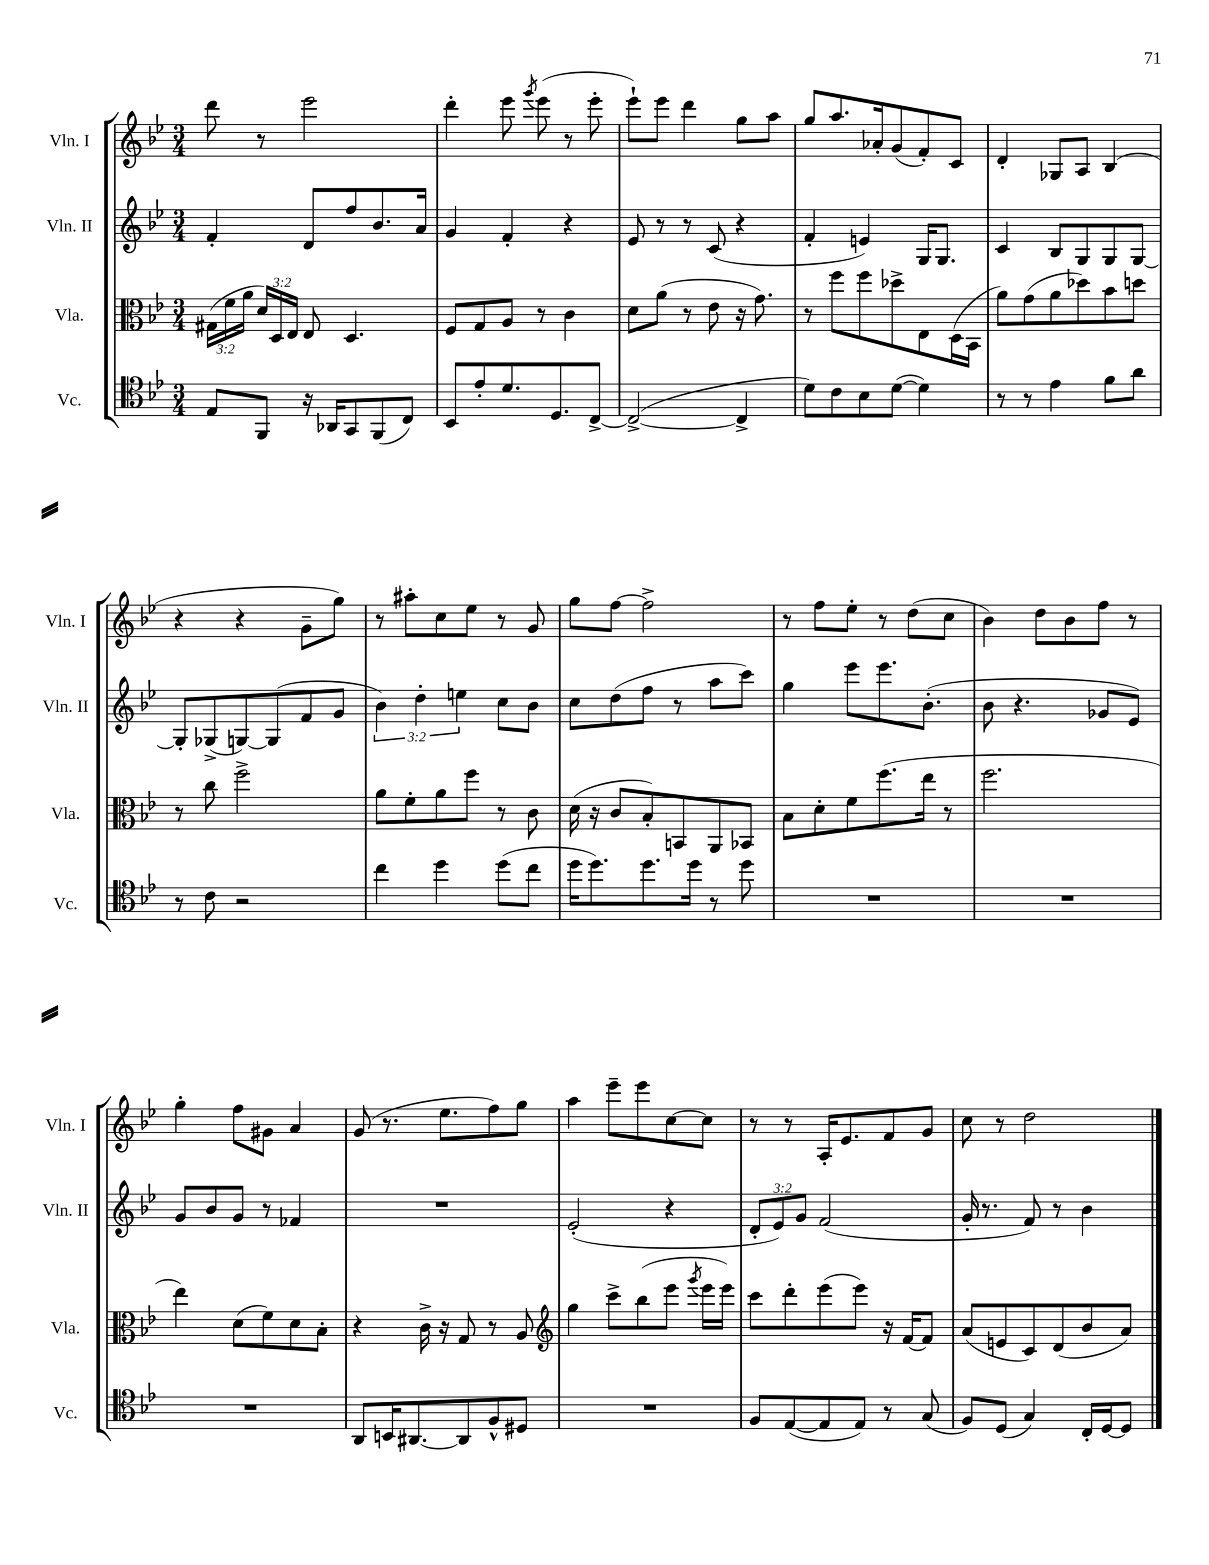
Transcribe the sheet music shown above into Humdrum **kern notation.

**kern	**kern	**kern	**kern
*staff4	*staff3	*staff2	*staff1
*clefC4	*clefC3	*clefG2	*clefG2
*k[b-e-]	*k[b-e-]	*k[b-e-]	*k[b-e-]
*M3/4	*M3/4	*M3/4	*M3/4
8E-	(24G#	4f'	8ddd
.	24f	.	.
.	24a	.	.
8FF	24d)	.	8r
.	24D	.	.
.	24E-	.	.
16r	8E-	8d	2eee-
16AA-	.	.	.
8GG	4.D	8ff	.
(8FF	.	8.b-	.
8C)	.	.	.
.	.	16a	.
=	=	=	=
8BB-	8F	4g	4ddd'
8e-'	8G	.	.
8.d	8A	4f'	8eee-
.	.	.	8qggg
.	8r	.	(8eee-
8.D	.	.	.
.	4c	4r	8r
[8C^	.	.	8eee-'
=	=	=	=
(2C^_	8d	8e-	8eee-`)
.	(8a	8r	8eee-
.	8r	8r	4ddd
.	8e-	(8c	.
4C^]	16r	4r	8gg
.	8.g)	.	.
.	.	.	8aa
=	=	=	=
8d)	8r	4f'	8gg
8c	8ff	.	8.aa
8B-	8ff	4e)	.
.	.	.	16a-'
([8d	8dd-^	.	(8g
4d])	8E-	16G	8f')
.	.	8.G	.
.	(16D	.	8c
.	16BB-	.	.
=	=	=	=
8r	8a)	4c	4d'
8r	(8g	.	.
4e-	8a	8B-	8G-
.	8dd-)	8G	8A
8f	8b-	8G	(4B-
8a	8dd	[8G	.
=	=	=	=
8r	8r	8G']	4r
8c	8cc	(8G-^	.
2r	2ff^	[8G)	4r
.	.	(8G]	.
.	.	8f	8g~
.	.	8g	8gg)
=	=	=	=
4cc	8a	6b-)	8r
.	8f'	.	8aa#'
.	.	6dd'	.
4dd	8a	.	8cc
.	.	6ee	.
.	8ff	.	8ee-
(8dd	8r	8cc	8r
8cc	8c	8b-	8g
=	=	=	=
16dd	(16d	8cc	8gg
8.dd)	16r	.	.
.	8c	(8dd	[8ff
8.dd	8B-')	8ff	2ff^]
.	8BB	8r	.
16dd	.	.	.
8r	8AA	8aa	.
8dd	8BB-	8ccc)	.
=	=	=	=
2.r	8B-	4gg	8r
.	8d'	.	8ff
.	8f	8eee-	8ee-'
.	(8.ff	8.eee-	8r
.	.	.	(8dd
.	16ee-	(8.b-'	.
.	8r	.	8cc
=	=	=	=
2.r	2.ff	8b-	4b-)
.	.	4.r	.
.	.	.	8dd
.	.	.	8b-
.	.	8g-	8ff
.	.	8e-)	8r
=	=	=	=
2.r	4ee-)	8g	4gg'
.	.	8b-	.
.	(8d	8g	8ff
.	8f)	8r	8g#
.	8d	4f-	4a
.	8B-'	.	.
=	=	=	=
8AA	4r	2.r	(8g
16BB	.	.	8.r
[8.AA#	.	.	.
.	16c^	.	.
.	16r	.	8.ee-
8AA#]	8G	.	.
8F^^	8r	.	8ff)
8D#	8A	.	8gg
=	=	=	=
*	*clefG2	*	*
2.r	4gg	(2e-'	4aa
.	8ccc^	.	8eee-~
.	(8bb-	.	8eee-
.	8eee-	4r	[8cc
.	8qggg	.	.
.	16eee-	.	8cc]
.	16eee-)	.	.
=	=	=	=
8F	8ccc	12d'	8r
.	.	12e-)	.
([8E-	8ddd'	.	8r
.	.	12g	.
8E-]	(8eee-	(2f	16A'
.	.	.	8.e-
8E-)	8eee-)	.	.
8r	16r	.	8f
.	[16f	.	.
(8G	8f]	.	8g
=	=	=	=
8F)	(8a	16g'	8cc
.	.	8.r	.
(8D	8e	.	8r
4G)	8c)	8f)	2dd
.	(8d	8r	.
16C'	8b-	4b-	.
[16D	.	.	.
8D]	8a)	.	.
==	==	==	==
*-	*-	*-	*-
